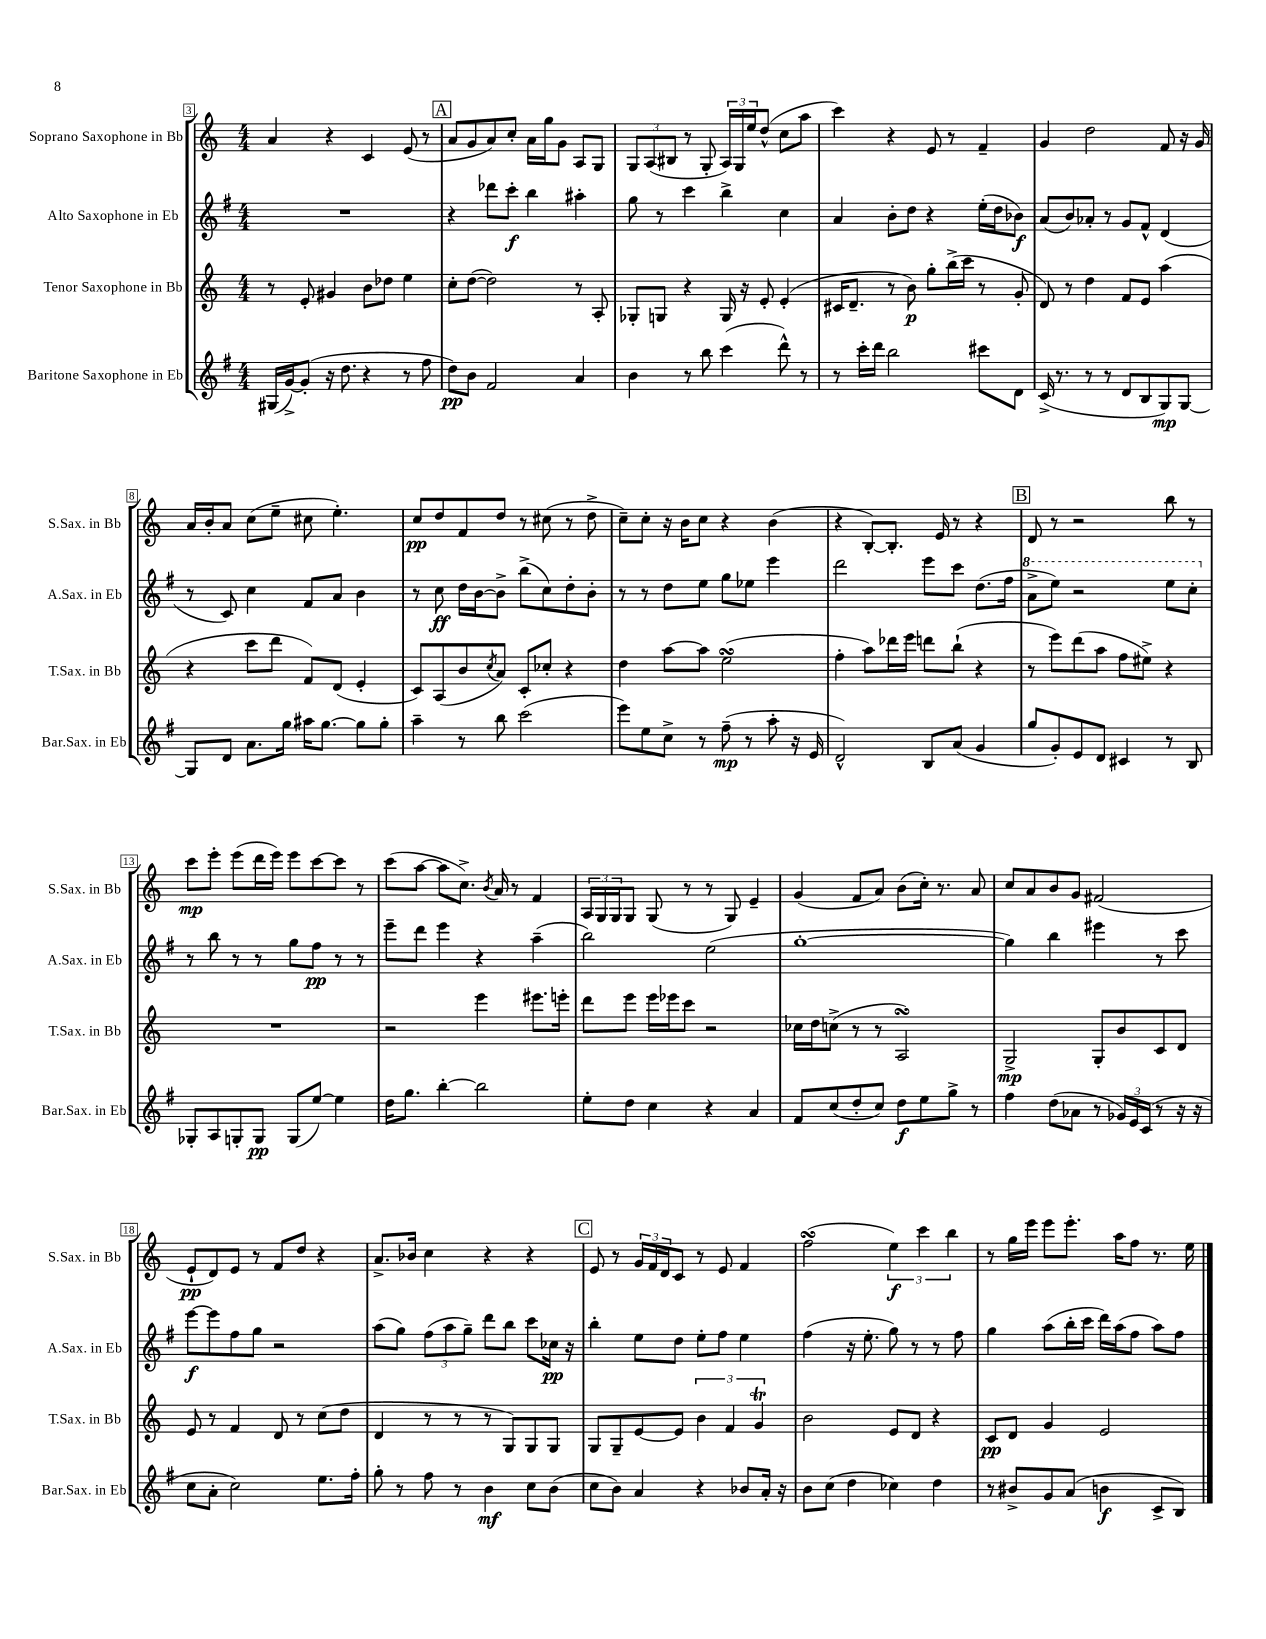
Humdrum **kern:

**kern	**kern	**kern	**kern
*staff4	*staff3	*staff2	*staff1
*clefG2	*clefG2	*clefG2	*clefG2
*k[f#]	*k[]	*k[f#]	*k[]
*M4/4	*M4/4	*M4/4	*M4/4
(16G#/LL	8r	1r	4a/
[16g^/J)	.	.	.
(8g'/]J	8e'/	.	.
16r	4g#/	.	4r
8.dd\	.	.	.
4r	8b\L	.	4c/
.	8dd-\J	.	.
8r	4ee\	.	(8e/
8ff#\	.	.	8r
=	=	=	=
8dd\L)	8cc'\L	4r	8a/L
8b\J	([8dd\J	.	8g/
2f#/	2dd\])	8ddd-\L	8a/)
.	.	8ccc'\J	8cc'/J
.	.	4bb\	16a\LL
.	.	.	16gg\J
.	.	.	8g\J
4a/	8r	4aa#'\	8A/L
.	8A'/	.	8G/J
=	=	=	=
4b\	8G-'/L	8gg\	12G/L
.	.	.	(12A/
.	8G/J	8r	.
.	.	.	12B#/J
8r	4r	4ccc\	8r
8bb\	.	.	8G'/
(4ccc\	16G/	4bb^\	24A/LL)
.	.	.	24G/
.	16r	.	.
.	.	.	24ee/J
.	8e'/	.	(8dd^^/J
8ddd^^\)	(4e'/	4cc\	8cc\L
8r	.	.	8aa\J
=	=	=	=
8r	16c#/LK	4a/	4ccc\)
.	8.d~/J	.	.
16ccc'\LL	.	.	.
16ddd\JJ	.	.	.
2bb\	8r	8b'\L	4r
.	8b\)	8dd\J	.
.	8gg'\L	4r	8e/
.	(16bb^\L	.	8r
.	16ccc\JJ	.	.
8ccc#\L	8r	(16ee'\LL	4f~/
.	.	16dd\J	.
8d\J	8g'/	8b-\J)	.
=	=	=	=
(16c^/	8d/)	(8a/L	4g/
8.r	.	.	.
.	8r	8b/)	.
8r	4dd\	8a-'/J	2dd\
8r	.	8r	.
8d/L	8f/L	8g/L	.
8B/	8e/J	8f#^^/J	.
8G/)	(4aa\	(4d/	8f/
[8G/J	.	.	16r
.	.	.	16g/
=	=	=	=
8G/]L	4r	8r	16a/LL
.	.	.	16b'/J
8d/J	.	8c/)	8a/J
8.a\L	8ccc\L	4cc\	(8cc\L
.	8ddd\J	.	8ee~\J
16gg\Jk	.	.	.
16aa#\LK	8f/L)	8f#/L	8cc#\
[8.gg\J	.	.	.
.	(8d/J	8a/J	4.ee'\)
8gg\]L	4e'/	4b\	.
8gg'\J	.	.	.
=	=	=	=
4aa~\	8c/L)	8r	8cc/L
.	(8A/	8cc\	8dd/
8r	8b/	16dd\LL	8f/
.	.	[16b\J	.
.	8qcc/	.	.
8bb\	8a/J)	8b^\]J	8dd/J
(2ccc\	8c'/L	(8bb^\L	8r
.	8cc-'/J	8cc\)	(8cc#\
.	4r	8dd'\	8r
.	.	8b'\J	8dd^\
=	=	=	=
8eee\L)	4dd\	8r	8cc~\L)
8ee\	.	8r	8cc'\J
8cc^\J	[8aa\L	8dd\L	16r
.	.	.	16b\LK
8r	8aa\]J	8ee\J	8cc\J
(8ff#~\	(2ee\	8gg\L	4r
8r	.	8ee-\J	.
8aa'\	.	4eee\	(4b\
16r	.	.	.
16e/	.	.	.
=	=	=	=
2d^^/)	4ff'\	2ddd\	4r
.	8aa\L)	.	[8B'/L)
.	16ddd-\L	.	8.B'/]J
.	16eee\JJ	.	.
8B/L	8ddd\L	8eee\L	.
.	.	.	16e/
(8a/J	(8bb`\J	8ccc\J	8r
4g/	4r	(8.dd\L	4r
.	.	16ff#\Jk	.
=	=	=	=
8gg/L	8r	8aa^\L	8d/
8g'/)	8eee\L)	8eee\J)	8r
8e/	(8ddd\	2r	2r
8d/J	8aa\J	.	.
4c#/	8ff\L	.	.
.	8ee#^\J)	.	.
8r	4r	8eee\L	8bb\
8B/	.	8ccc'\J	8r
=	=	=	=
8G-'/L	1r	8r	8ccc\L
8A/	.	8bb\	8eee'\J
8G'/	.	8r	(8eee\L
8G/J	.	8r	16ddd\L
.	.	.	16eee\JJ)
(8G/L	.	8gg\L	8eee\L
[8ee/J)	.	8ff#\J	[8ccc\
4ee\]	.	8r	8ccc\]J
.	.	8r	8r
=	=	=	=
16dd\LK	2r	8eee~\L	(8ccc\L
8.gg\J	.	.	.
.	.	8ddd\J	[8aa\J
[4bb'\	.	4eee\	8aa\]L
.	.	.	8.cc^\J)
2bb\]	4eee\	4r	.
.	.	.	8qb/
.	.	.	16a/
.	.	.	8r
.	8.eee#\L	(4aa~\	4f/
.	16eee'\Jk	.	.
=	=	=	=
8ee'\L	8ddd\L	2bb\)	24A/LL
.	.	.	24G/
.	.	.	24G/J
8dd\J	8eee\J	.	8G/J
4cc\	16eee\LL	.	(8G/
.	16eee-\J	.	.
.	8ccc\J	.	8r
4r	2r	(2ee\	8r
.	.	.	8G/)
4a/	.	.	4e~/
=	=	=	=
8f#/L	16cc-\LL	[1gg'	(4g/
.	16dd\J	.	.
(8cc/	(8cc^\J	.	.
8dd'/	8r	.	8f/L
8cc/J)	8r	.	8a/J)
8dd\L	2A/)	.	(8b\L
8ee\	.	.	16cc'\Jk)
.	.	.	8.r
8gg^\J	.	.	.
8r	.	.	8a/
=	=	=	=
4ff#\	2G^/	4gg\])	8cc/L
.	.	.	8a/
(8dd\L	.	4bb\	8b/
8a-\J	.	.	8g/J
8r	8G'/L	4eee#\	(2f#/
24g-/LL)	8b/	.	.
24e/	.	.	.
(24c/JJ	.	.	.
8r	8c/	8r	.
16r	8d/J	8ccc\	.
16r	.	.	.
=	=	=	=
8cc\L	8e/	[8eee\L	8e`/L
8a'\J	8r	8eee\]	8d/)
2cc\)	4f/	8ff#\	8e/J
.	.	8gg\J	8r
.	8d/	2r	8f/L
.	8r	.	8dd/J
8.ee\L	(8cc\L	.	4r
.	8dd\J	.	.
16ff#'\Jk	.	.	.
=	=	=	=
8gg'\	4d/	(8aa\L	8.a^/L
8r	.	8gg\J)	.
.	.	.	16b-/Jk
8ff#\	8r	(12ff#\L	4cc\
.	.	12aa\	.
8r	8r	.	.
.	.	12gg~\J)	.
4b\	8r	8ddd\L	4r
.	8G/L)	8bb\J	.
8cc\L	8G/	8ccc\L	4r
(8b\J	8G/J	16cc-\Jk	.
.	.	16r	.
=	=	=	=
8cc\L	8G/L	4bb'\	8e/
8b\J)	8G~/	.	8r
4a/	[8e/	8ee\L	24g/LL
.	.	.	24f/
.	.	.	24d/J
.	8e/]J	8dd\J	8c/J
4r	6b\	8ee'\L	8r
.	.	8ff#\J	8e/
.	6f/	.	.
8b-/L	.	4ee\	4f/
.	6g/	.	.
16a'/Jk	.	.	.
16r	.	.	.
=	=	=	=
8b\L	2b\	(4ff#\	(2ff\
(8cc\J	.	.	.
4dd\	.	16r	.
.	.	8.ee'\	.
4cc-\)	8e/L	8gg\)	6ee\)
.	8d/J	8r	.
.	.	.	6ccc\
4dd\	4r	8r	.
.	.	.	6bb\
.	.	8ff#\	.
=	=	=	=
8r	8c/L	4gg\	8r
8b#^/L	8d/J	.	16gg\LL
.	.	.	16eee\JJ
8g/	4g/	(8aa\L	8eee\L
(8a/J	.	16bb'\L	8.eee'\J
.	.	16ccc\JJ	.
4b\	2e/	16ddd\LL)	.
.	.	(16aa\J	16aa\LK
.	.	8ff#\J	8ff\J
8c^/L	.	8aa\L)	8.r
8B/J)	.	8ff#\J	.
.	.	.	16ee\
==	==	==	==
*-	*-	*-	*-
